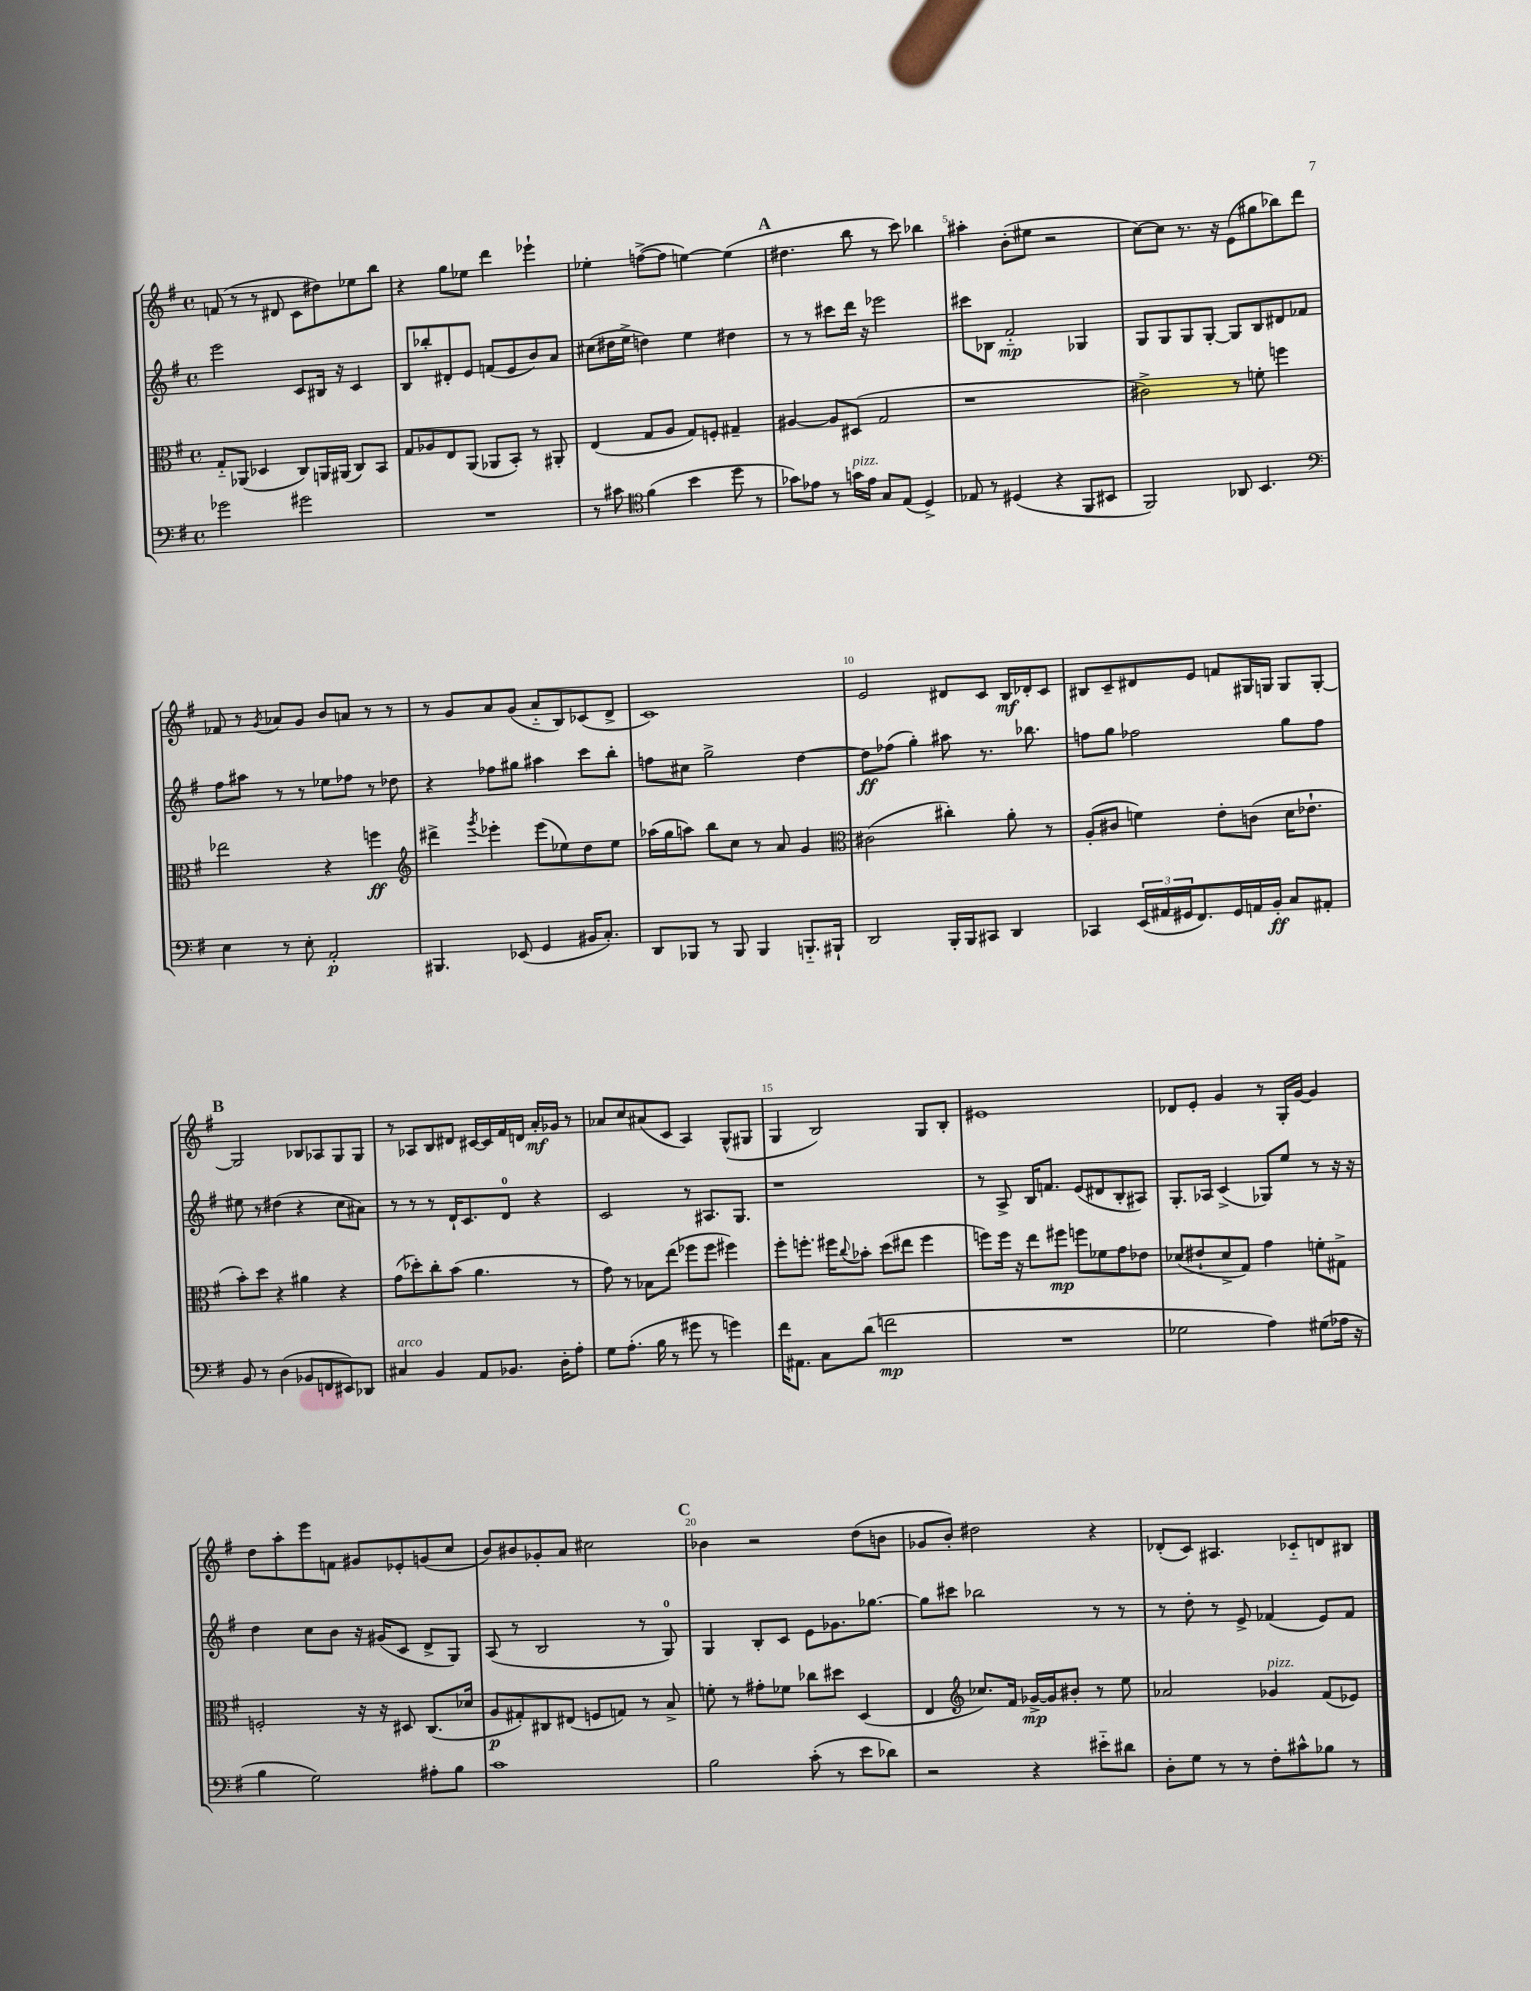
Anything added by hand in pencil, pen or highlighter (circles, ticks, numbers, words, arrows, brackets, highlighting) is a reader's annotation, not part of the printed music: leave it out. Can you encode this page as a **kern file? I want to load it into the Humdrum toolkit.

**kern	**dynam	**kern	**dynam	**kern	**dynam	**kern	**dynam
*part4	*part4	*part3	*part3	*part2	*part2	*part1	*part1
*staff4	*staff4	*staff3	*staff3	*staff2	*staff2	*staff1	*staff1
*clefF4	*	*clefC3	*	*clefG2	*	*clefG2	*
*k[f#]	*	*k[f#]	*	*k[f#]	*	*k[f#]	*
*M4/4	*	*M4/4	*	*M4/4	*	*M4/4	*
*met(c)	*	*met(c)	*	*met(c)	*	*met(c)	*
=1	=1	=1	=1	=1	=1	=1	=1
2g-X\	.	8G/L	.	2eee\	.	(8fn/	.
.	.	(8AA-X/J	.	.	.	8r	.
.	.	4D-X/	.	.	.	8r	.
.	.	.	.	.	.	8d#X/	.
2g#X\	.	8C/L)	.	8c/L	.	8c\L	.
.	.	16AAn/L	.	16B#X/Jk	.	8dd#X\)	.
.	.	(16AA#X/JJ	.	16r	.	.	.
.	.	8C/L)	.	4c/	.	8ee-X\	.
.	.	8BB/J	.	.	.	8bb\J	.
=2	=2	=2	=2	=2	=2	=2	=2
1r	.	8G/L	.	8B/L	.	4r	.
.	.	8A-X/	.	8bb-X'/	.	.	.
.	.	8E/	.	8d#X'/	.	8gg\L	.
.	.	(8AA/J	.	8e/J	.	8ee-X\J	.
.	.	8AA-X/L	.	(8fn/L	.	4ddd\	.
.	.	8BB'/J)	.	8e/	.	.	.
.	.	8r	.	8b/)	.	4eee-X`\	.
.	.	8AA#X'/	.	8a/J	.	.	.
=3	=3	=3	=3	=3	=3	=3	=3
8r	.	(4E/	.	(8cc#X\L	.	4ee-X'\	.
8c#X\	.	.	.	16dd#X\L	.	.	.
.	.	.	.	16ee^\JJ	.	.	.
*clefC4	*	*	*	*	*	*	*
(4f#\	.	8G/L	.	4ddn\)	.	([8ffn^\L	.
.	.	8A/J	.	.	.	8ff\J]	.
4b\	.	8G/L)	.	4ee\	.	[4een\)	.
.	.	8Fn'/J	.	.	.	.	.
8dd\	.	4G#X~/	.	4dd#X\	.	(4ee\]	.
8r	.	.	.	.	.	.	.
!!LO:REH:place=s1:t=A
=4	=4	=4	=4	=4	=4	=4	=4
8g-X\L)	.	[4A#X/	.	8r	.	4.dd#X\	.
8e-X\J	.	.	.	8r	.	.	.
8r	.	8A#/L]	.	8ccc#X\L	.	.	.
!LO:TX:a:i:t=pizz.	!	!	!	!	!	!	!
16gn\LL	.	(8D#X/J	.	16ddd\Jk	.	8bb\	.
16e-\JJ	.	.	.	16r	.	.	.
8G/L	.	2G/	.	2eee-X\	.	8r	.
(8E/J	.	.	.	.	.	8ccc\)	.
4D^/)	.	.	.	.	.	4bb-X\	.
=5	=5	=5	=5	=5	=5	=5	=5
8E-X/	.	1r	.	8ccc#X\L	.	4aa#X'\	.
8r	.	.	.	8B-X\J	.	.	.
(4D#X/	.	.	.	2f#/	mp	(8b'\L	.
.	.	.	.	.	.	8ee#X\J	.
4r	.	.	.	.	.	2r	.
8FF#/L	.	.	.	4G-X/	.	.	.
8BB#X/J	.	.	.	.	.	.	.
=6	=6	=6	=6	=6	=6	=6	=6
2FF#/)	.	2c#X^\)	.	8G/L	.	[8cc\L)	.
.	.	.	.	8G/	.	8cc\J]	.
.	.	.	.	8G/	.	8.r	.
.	.	.	.	[8G'/J	.	.	.
.	.	.	.	.	.	16r	.
8AA-X/	.	8r	.	8G/L]	.	(8e\L	.
4.BB/	.	8fn'\	.	8B/	.	8gg#X\	.
.	.	4ffn\	.	8d#X/	.	8bb-X\)	.
.	.	.	.	8f-X/J	.	8ddd\J	.
!!LO:LB:g=z
=7	=7	=7	=7	=7	=7	=7	=7
*clefF4	*	*	*	*	*	*	*
4E\	.	2ee-X\	.	8ff#\L	.	8f-X/	.
.	.	.	.	8aa#X\J	.	8r	.
.	.	.	.	.	.	8qg/	.
8r	.	.	.	8r	.	8a-X/L	.
8E'\	.	.	.	8r	.	8g/J	.
2AA'/	p	4r	.	8ee-X\L	.	8b/L	.
.	.	.	.	8ff-X\J	.	8an/J	.
.	.	4ffn\	ff	8r	.	8r	.
.	.	.	.	8dd-X\	.	8r	.
=8	=8	=8	=8	=8	=8	=8	=8
*	*	*clefG2	*	*	*	*	*
4.BBB#X/	.	4ddd#X^\	.	4r	.	8r	.
.	.	.	.	.	.	8g/L	.
.	.	8qggg/	.	.	.	.	.
.	.	4eee-X'\	.	8ff-X\L	.	8a/	.
(8EE-X/	.	.	.	8gg#X\J	.	(8g/J	.
4GG/	.	(8eee-\L	.	4aa#X\	.	8a/L	.
.	.	8ee-X\)	.	.	.	8B/)	.
16BB#X/KL	.	8dd\	.	8ccc\L	.	(8c-X/	.
8.C'/J)	.	.	.	.	.	.	.
.	.	8ee-\J	.	8bb'\J	.	8d^/J	.
=9	=9	=9	=9	=9	=9	=9	=9
8DD/L	.	(16aa-X\LL	.	8ffn\L	.	1c)	.
.	.	16gg\J	.	.	.	.	.
8BBB-X/J	.	8aan\J)	.	8cc#X\J	.	.	.
8r	.	8bb\L	.	2gg^\	.	.	.
8BBB-/	.	8cc\J	.	.	.	.	.
4BBB-/	.	8r	.	.	.	.	.
.	.	8a/	.	.	.	.	.
8.BBBn/L	.	4g/	.	[4dd\	.	.	.
16BBB#X`/Jk	.	.	.	.	.	.	.
=10	=10	=10	=10	=10	=10	=10	=10
*	*	*clefC3	*	*	*	*	*
2DD/	.	(2c#X\	.	8dd\L]	ff	2e/	.
.	.	.	.	(8ff-X\J	.	.	.
.	.	.	.	4gg'\)	.	.	.
16BBB'/LL	.	4cc#X'\)	.	8aa#X\	.	8d#X/L	.
16BBB/J	.	.	.	.	.	.	.
8CC#X/J	.	.	.	8.r	.	8c/J	.
4DD/	.	8a'\	.	.	.	16B/LL	mf
.	.	.	.	8.bb-X\	.	16d-X'/J	.
.	.	8r	.	.	.	8c/J	.
=11	=11	=11	=11	=11	=11	=11	=11
4CC-X/	.	(8A'/L	.	8ffn\L	.	8B#X/L	.
.	.	8c#X/J	.	8gg\J	.	8c~/	.
(24EE/LL	.	4fn\)	.	2ff-X\	.	8d#X/	.
24AA#X/	.	.	.	.	.	.	.
24GG#X/J	.	.	.	.	.	.	.
8.FF#/)	.	.	.	.	.	8e/J	.
.	.	8e'\L	.	.	.	8fn/L	.
16GG#/L	.	.	.	.	.	.	.
16AAn/	.	(8cn\J	.	.	.	16G#X/L	.
16BB'/JJ	ff	.	.	.	.	16Gn/JJ	.
8C/L	.	16d\KL	.	8gg\L	.	8G/L	.
.	.	8.e-X`\J	.	.	.	.	.
8AA#X'/J	.	.	.	8ff-\J	.	[8G'/J	.
!!LO:LB:g=z
!!LO:REH:place=s1:t=B
=12	=12	=12	=12	=12	=12	=12	=12
8BB/	.	8b'\L)	.	8ee#X\	.	2G/]	.
8r	.	8dd\J	.	8r	.	.	.
(4D\	.	4r	.	(4dd#X\	.	.	.
8BB-X/L	.	4a#X\	.	4r	.	8B-X/L	.
8FFn/	.	.	.	.	.	8A-X/	.
8EE#X/)	.	4r	.	8cc\L	.	8G/	.
8DD-X/J	.	.	.	8a#X\J)	.	8G/J	.
=13	=13	=13	=13	=13	=13	=13	=13
!LO:TX:a:i:t=arco	!	!	!	!	!	!	!
4C#X/	.	(8g\L	.	8r	.	8r	.
.	.	8dd-X'\)	.	8r	.	8A-X/L	.
4BB/	.	8cc'\	.	8r	.	8B/	.
.	.	(8b\J	.	16d`/KL	.	8d#X/J	.
.	.	.	.	8.c/	.	.	.
8AA/L	.	4.a\	.	.	.	[16c#X/LL	.
.	.	.	.	.	.	16c#/]	.
8.BB-X/J	.	.	.	8d/J	.	16f#/	.
.	.	.	.	.	.	16dn/JJ	.
.	.	.	.	4r	.	16a'/LL	mf
16D'\KL	.	.	.	.	.	16g-X/JJ	.
8A'\J	.	8r	.	.	.	8r	.
=14	=14	=14	=14	=14	=14	=14	=14
8G\L	.	8g\)	.	2c/	.	8a-X/L	.
(8.A'\J	.	8r	.	.	.	8cc/	.
.	.	8B-X\L	.	.	.	(8a#X/	.
16B\	.	.	.	.	.	.	.
8r	.	(8ee\J	.	.	.	8c/J	.
8g#X\	.	8ff-X\L	.	8r	.	4A/)	.
8r	.	8ff-\J	.	8.A#X/L	.	.	.
4gn\)	.	4ff#X\)	.	.	.	(8G^^/L	.
.	.	.	.	8.G/J	.	.	.
.	.	.	.	.	.	8G#X/J	.
=15	=15	=15	=15	=15	=15	=15	=15
16f#\KL	.	8ff#'\L	.	1r	.	4G/	.
8.AA#X\J	.	.	.	.	.	.	.
.	.	8.ffn'\J	.	.	.	.	.
8C\L	.	.	.	.	.	2B/)	.
.	.	16ff#X\KL	.	.	.	.	.
.	.	8qqcc/	.	.	.	.	.
(8d\J	.	8b-X'\J	.	.	.	.	.
2fn\	mp	(8dd\L	.	.	.	.	.
.	.	8ee#X\J	.	.	.	.	.
.	.	4ff#\	.	.	.	8G/L	.
.	.	.	.	.	.	8B'/J	.
=16	=16	=16	=16	=16	=16	=16	=16
1r	.	8ffn\L)	.	8r	.	1e#X	.
.	.	16ff\Jk	.	8A^/	.	.	.
.	.	16r	.	.	.	.	.
.	.	8ee\L	.	16B/KL	.	.	.
.	.	.	.	8.fn/J	.	.	.
.	.	8ff#X\J	mp	.	.	.	.
.	.	8ffn\L	.	(8e/L	.	.	.
.	.	8f-X\	.	8d#X/	.	.	.
.	.	8g\	.	8B'/	.	.	.
.	.	8e-X\J	.	8A#X/J)	.	.	.
=17	=17	=17	=17	=17	=17	=17	=17
2G-X\	.	(8d-X/L	.	8.G'/L	.	8d-X/L	.
.	.	8e#X`/	.	.	.	8e'/J	.
.	.	.	.	16A-X/Jk	.	.	.
.	.	8d-^/	.	(4c^/	.	4g/	.
.	.	8G/J)	.	.	.	.	.
4A\)	.	4g\	.	8G-X/L)	.	8r	.
.	.	.	.	8ee/J	.	16G'/LL	.
.	.	.	.	.	.	[16g/JJ	.
(8G#X\L	.	8fn'\L	.	8r	.	4g/]	.
16A-X\Jk	.	8G#X^\J	.	16r	.	.	.
16r	.	.	.	16r	.	.	.
!!LO:LB:g=z
=18	=18	=18	=18	=18	=18	=18	=18
4B\	.	2Fn'/	.	4dd\	.	8dd\L	.
.	.	.	.	.	.	8aa'\	.
2G\)	.	.	.	8cc\L	.	8eee\	.
.	.	.	.	8b\J	.	8fn\J	.
.	.	16r	.	16r	.	8g#X/L	.
.	.	16r	.	(16g#X/KL	.	.	.
.	.	8D#X/	.	8c/J	.	8e-X'/	.
8A#X'\L	.	(8.C/L	.	8d^/L	.	(8gn/	.
8B\J	.	.	.	8G/J)	.	8cc/J	.
.	.	16d-X/Jk	.	.	.	.	.
=19	=19	=19	=19	=19	=19	=19	=19
1c	.	8A/L	p	(8A/	.	8b/L)	.
.	.	8G#X'/)	.	8r	.	8b#X/	.
.	.	8C#X/	.	2B/	.	8g-X'/	.
.	.	(8E#X/J	.	.	.	8a/J	.
.	.	8Fn/L	.	.	.	2cc#X\	.
.	.	8Gn/J)	.	.	.	.	.
.	.	8r	.	8r	.	.	.
.	.	8B^/	.	8G/)	.	.	.
!!LO:REH:place=s1:t=C
=20	=20	=20	=20	=20	=20	=20	=20
2B\	.	8fn'\	.	4G/	.	4b-X\	.
.	.	8r	.	.	.	.	.
.	.	8g#X'\L	.	8B'/L	.	2r	.
.	.	8f-X\J	.	8c/J	.	.	.
(8c'\	.	8cc-X\L	.	8e\L	.	.	.
8r	.	8dd#X\J	.	8.g-X\	.	.	.
8e\L	.	(4D/	.	.	.	(8dd\L	.
.	.	.	.	[8.gg-X\J	.	.	.
8d-X\J)	.	.	.	.	.	8bn\J	.
=21	=21	=21	=21	=21	=21	=21	=21
2r	.	4E/	.	8gg-\L]	.	8g-X/L	.
.	.	.	.	8ccc#X\J	.	8b'/J)	.
*	*	*clefG2	*	*	*	*	*
.	.	8.cc-X/L)	.	2bb-X\	.	2dd#X\	.
.	.	16f#/Jk	.	.	.	.	.
4r	.	[16g-X^/LL	mp	.	.	.	.
.	.	16g-/J]	.	.	.	.	.
.	.	8b#X'/J	.	.	.	.	.
8e#X\L	.	8r	.	8r	.	4r	.
8d#X\J	.	8ee\	.	8r	.	.	.
=22	=22	=22	=22	=22	=22	=22	=22
8D'\L	.	2a-X/	.	8r	.	(8d-X'/L	.
8G\J	.	.	.	8dd'\	.	8c/J)	.
8r	.	.	.	8r	.	4.A#X/	.
8r	.	.	.	8e^/	.	.	.
!	!	!LO:TX:a:i:t=pizz.	!	!	!	!	!
8F#'\L	.	4g-X/	.	(4f-X/	.	.	.
8c#X^^\	.	.	.	.	.	8c-X/L	.
8B-X\J	.	(8f#/L	.	8e/L)	.	8dn/	.
8r	.	8e-X/J)	.	8f-/J	.	8B#X/J	.
==	==	==	==	==	==	==	==
*-	*-	*-	*-	*-	*-	*-	*-
